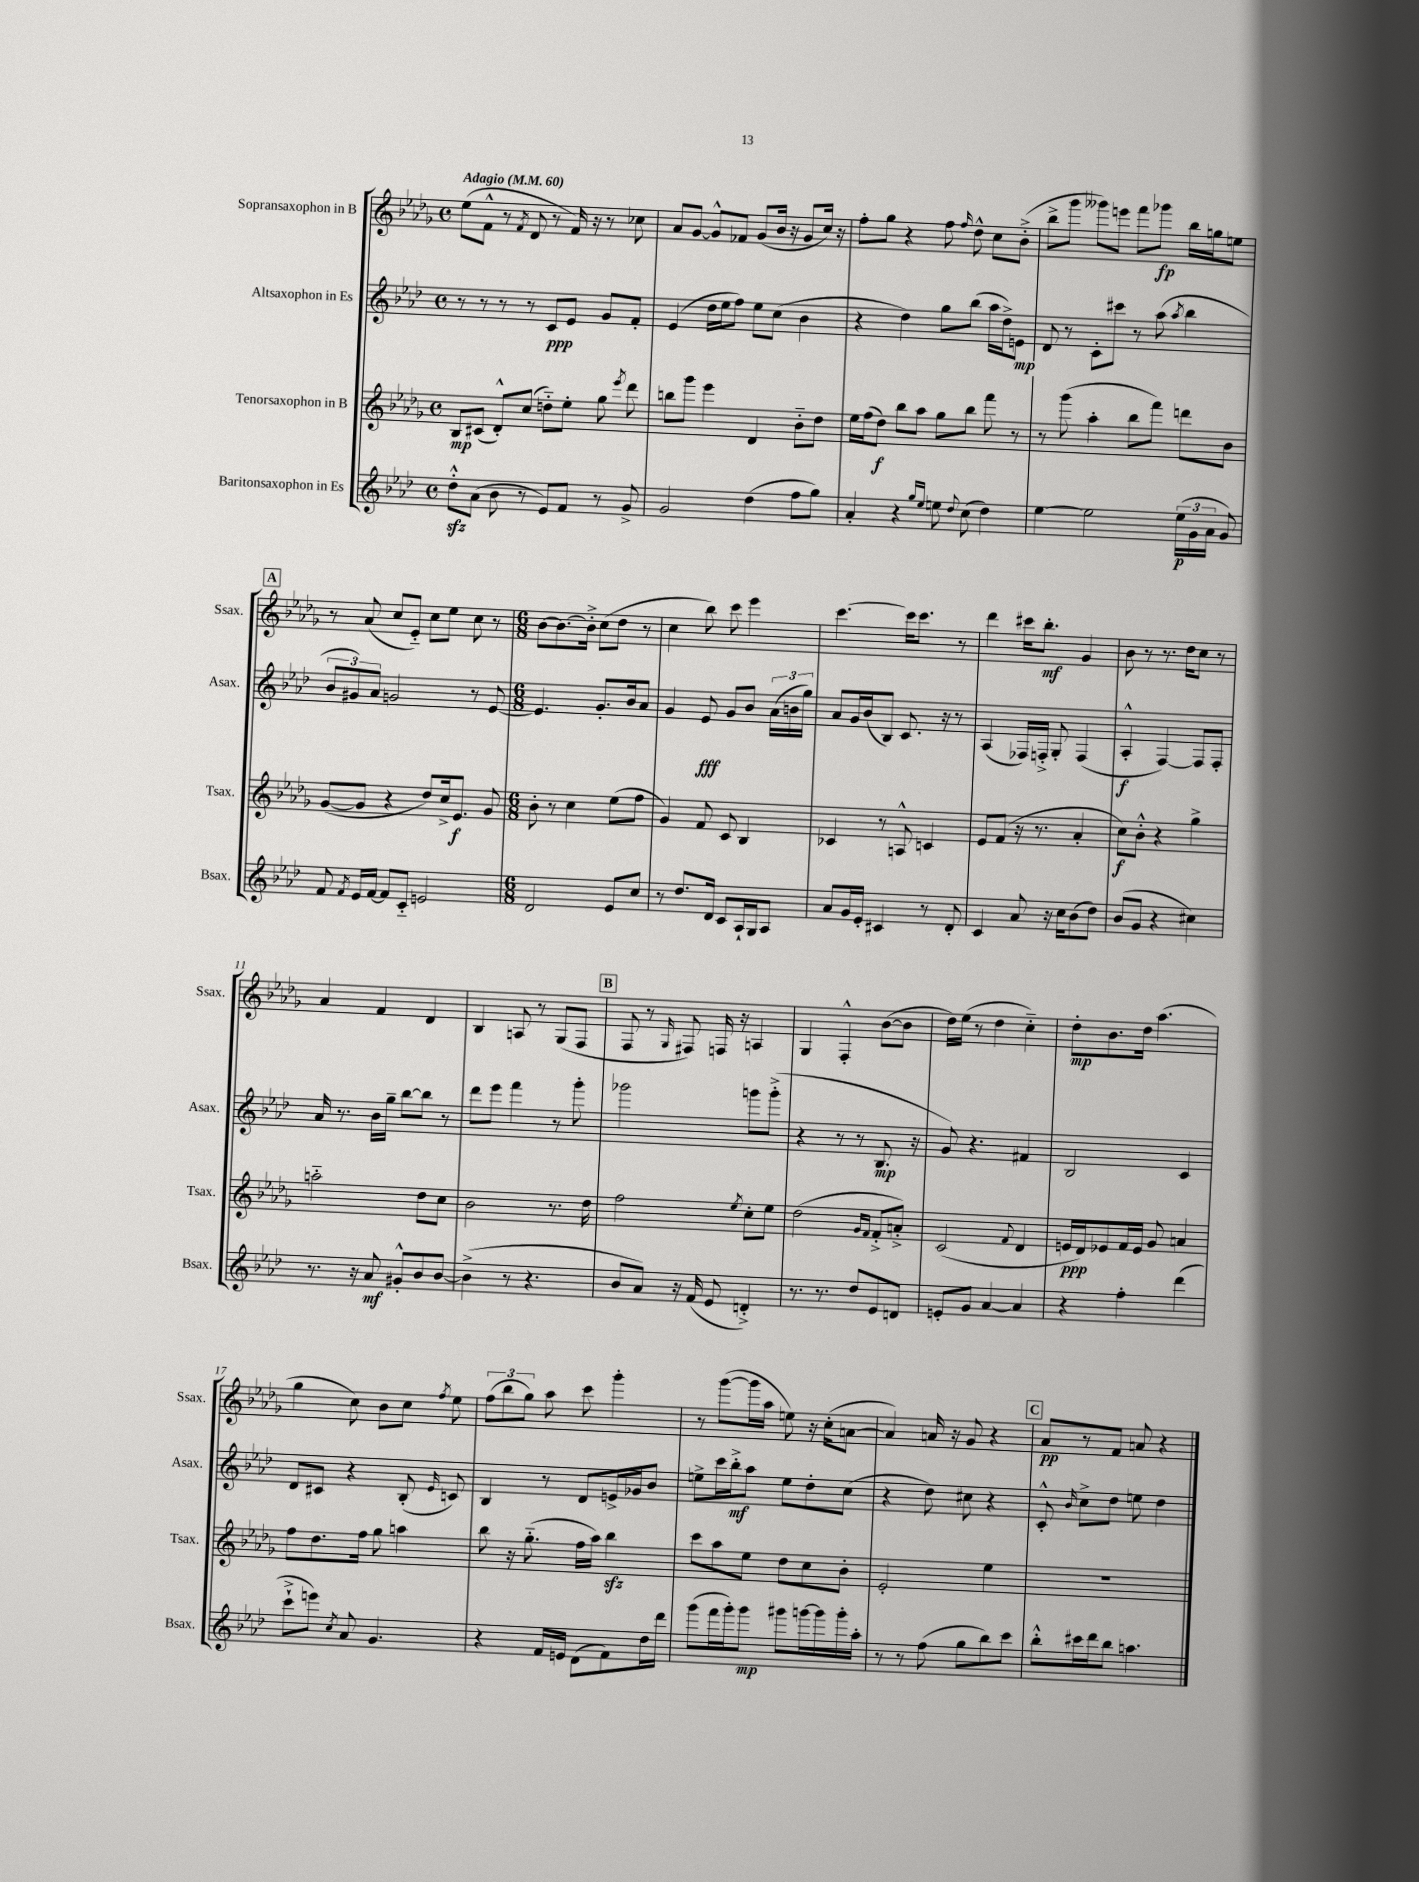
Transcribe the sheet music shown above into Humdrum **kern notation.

**kern	**dynam	**kern	**dynam	**kern	**dynam	**kern	**dynam
*part4	*part4	*part3	*part3	*part2	*part2	*part1	*part1
*staff4	*staff4	*staff3	*staff3	*staff2	*staff2	*staff1	*staff1
*I"Baritonsaxophon in Es	*	*I"Tenorsaxophon in B	*	*I"Altsaxophon in Es	*	*I"Sopransaxophon in B	*
*I'Bsax.	*	*I'Tsax.	*	*I'Asax.	*	*I'Ssax.	*
*clefG2	*	*clefG2	*	*clefG2	*	*clefG2	*
*k[b-e-a-d-]	*	*k[b-e-a-d-g-]	*	*k[b-e-a-d-]	*	*k[b-e-a-d-g-]	*
*M4/4	*	*M4/4	*	*M4/4	*	*M4/4	*
*met(c)	*	*met(c)	*	*met(c)	*	*met(c)	*
*MM60	*	*MM60	*	*MM60	*	*MM60	*
=1	=1	=1	=1	=1	=1	=1	=1
!	!	!	!	!	!	!LO:TX:a:B:t=Adagio	!
8dd-zz'^^\L	.	8B-/L	mp	8r	.	(8ee-\L	.
(8a-\J	.	(8c#X/J	.	8r	.	8f^^\J	.
8b-\	.	8d-'^^/L)	.	8r	.	8r	.
.	.	.	.	.	.	8qf/	.
8r	.	(8cc/J	.	8r	.	8d-/	.
8e-/L)	.	8ddn\L)	.	8c/L	ppp	8r	.
8f/J	.	8ee-'\J	.	8e-/J	.	16f/)	.
.	.	.	.	.	.	16r	.
8r	.	8gg-\	.	8g/L	.	8r	.
.	.	8qeee-/	.	.	.	.	.
8g^/	.	8ddd-\	.	8f'/J	.	8cc-X\	.
=2	=2	=2	=2	=2	=2	=2	=2
2g/	.	8bbn\L	.	(4e-/	.	8a-/L	.
.	.	8ggg-\J	.	.	.	[8g-/J	.
.	.	4eee-\	.	16dd-\LL	.	8g-^^/L]	.
.	.	.	.	16ee-\J	.	.	.
.	.	.	.	8ff\J)	.	8f-X/J	.
(4dd-\	.	4d-/	.	8ee-\L	.	(8g-/L	.
.	.	.	.	(8cc\J	.	16b-/Jk	.
.	.	.	.	.	.	16r	.
8ff\L	.	8b-\L	.	4b-\	.	8g-/L	.
8gg\J)	.	8dd-\J	.	.	.	16cc/Jk)	.
.	.	.	.	.	.	16r	.
=3	=3	=3	=3	=3	=3	=3	=3
4a-'/	.	16ee-\LL	.	4r	.	8ff'\L	.
.	.	(16ff\J	.	.	.	.	.
.	.	8dd-\J)	f	.	.	8gg-\J	.
4r	.	8bb-\L	.	4dd-\)	.	4r	.
.	.	8aa-\J	.	.	.	.	.
16qqgg/LL	.	.	.	.	.	.	.
16qqee-/JJ	.	.	.	.	.	.	.
8een\	.	8gg-\L	.	8gg\L	.	8ff\	.
8qqdd-/	.	.	.	.	.	16qqff/	.
(8cc\	.	8bb-\J	.	(8bb-\J	.	8dd-^^\	.
4dd-\)	.	8fff\	.	16aa-\LL	.	8cc\L	.
.	.	.	.	16dd-^\J)	.	.	.
.	.	8r	.	8en\J	mp	(8b-'^\J	.
=4	=4	=4	=4	=4	=4	=4	=4
[4ee-\	.	8r	.	8d-/	.	8bb-^\L	.
.	.	(8ggg-\	.	8r	.	8ggg-\J	.
2ee-\]	.	4aa-'\	.	8c'\L	.	8ggg--X\L)	.
.	.	.	.	8ccc#X\J	.	8eeen\J	.
.	.	8bb-\L	.	8r	.	8fff\L	.
.	.	8fff\J)	.	(8aa-\	.	8ggg-X\J	fp
.	.	.	.	8qaa-/	.	.	.
(24ee-\LL	p	8dddn\L	.	4bb-\	.	16bb-\LL	.
24g\	.	.	.	.	.	.	.
.	.	.	.	.	.	16ggn\J	.
24a-\JJ	.	.	.	.	.	.	.
8g/)	.	8b-\J	.	.	.	8een\J	.
!!LO:LB:g=z
!!LO:REH:place=s1:t=A
=5	=5	=5	=5	=5	=5	=5	=5
8f/	.	([8g-/L	.	12b-/L	.	8r	.
.	.	.	.	12g#X/)	.	.	.
8qf/	.	.	.	.	.	.	.
16e-/LL	.	8g-/J]	.	.	.	(8a-/	.
.	.	.	.	12a-/J	.	.	.
[16f/JJ	.	.	.	.	.	.	.
8f/L]	.	4r	.	2gn/	.	8cc/L	.
8c/J	.	.	.	.	.	8e-/J)	.
2en/	.	8dd-/L)	.	.	.	8cc\L	.
.	.	16cc^/k	.	.	.	8ee-\J	.
.	.	8.e-/J	f	.	.	.	.
.	.	.	.	8r	.	8cc\	.
.	.	8g-/	.	[8e-/	.	8r	.
=6	=6	=6	=6	=6	=6	=6	=6
*M6/8	*	*M6/8	*	*M6/8	*	*M6/8	*
2d-/	.	8b-'\	.	4.e-/]	.	[8b-\L	.
.	.	8r	.	.	.	8.b-\_	.
.	.	4cc\	.	.	.	.	.
.	.	.	.	.	.	16b-'^\Jk]	.
.	.	.	.	8.g'/L	.	(8cc\L	.
8e-/L	.	(8ee-\L	.	.	.	8dd-\J	.
.	.	.	.	16b-/k	.	.	.
8cc/J	.	8ff\J	.	8a-/J	.	8r	.
=7	=7	=7	=7	=7	=7	=7	=7
8r	.	4g-/)	.	4g/	.	4cc\	.
8.dd-/L	.	.	.	.	.	.	.
.	.	8f/	.	8e-/	fff	8bb-\)	.
16d-/Jk	.	.	.	.	.	.	.
8c/L	.	8c/	.	8g/L	.	8ccc\	.
16A-`/L	.	4B-/	.	8b-/J	.	4eee-\	.
16G/J	.	.	.	.	.	.	.
8A-/J	.	.	.	(24a-\LL	.	.	.
.	.	.	.	24bn\	.	.	.
.	.	.	.	24gg\JJ)	.	.	.
=8	=8	=8	=8	=8	=8	=8	=8
8a-/L	.	4c-X/	.	8a-/L	.	[4.ccc\	.
16g/L	.	.	.	16g/L	.	.	.
16e-'/JJ	.	.	.	(16b-/J	.	.	.
4c#X/	.	8r	.	8B-/J)	.	.	.
.	.	8An^^/	.	8.c/	.	16ccc\KL]	.
.	.	.	.	.	.	8.ccc\J	.
8r	.	4cn/	.	.	.	.	.
.	.	.	.	16r	.	.	.
8d-'/	.	.	.	8r	.	8r	.
=9	=9	=9	=9	=9	=9	=9	=9
4c/	.	8e-/L	.	(4A-/	.	4ddd-\	.
.	.	(8f/J	.	.	.	.	.
8a-/	.	16r	.	16F-X/LL)	.	16ccc#X\KL	.
.	.	8.r	.	16Fn'^/JJ	.	8.bb-'\J	mf
16r	.	.	.	8G'/	.	.	.
16cc\KL	.	.	.	.	.	.	.
(8b-\	.	4a-'/	.	(4F/	.	4g-/	.
8dd-\J)	.	.	.	.	.	.	.
=10	=10	=10	=10	=10	=10	=10	=10
(8b-/L	.	8cc\L)	f	4A-'^^/	f	8b-\	.
8g/J	.	8b-'^^\J	.	.	.	8r	.
4r	.	4r	.	[4F/)	.	8.r	.
.	.	.	.	.	.	16dd-\KL	.
4cc#X\)	.	4gg-^\	.	8F/L]	.	8cc\J	.
.	.	.	.	8F'/J	.	8r	.
!!LO:LB:g=z
=11	=11	=11	=11	=11	=11	=11	=11
8.r	.	2aan\	.	16a-/	.	4a-/	.
.	.	.	.	8.r	.	.	.
16r	.	.	.	.	.	.	.
8a-/	mf	.	.	16b-\LL	.	4f/	.
.	.	.	.	16gg~\JJ	.	.	.
8g#X'^^/L	.	.	.	[8bb-\L	.	.	.
8b-/	.	8dd-\L	.	8bb-\J]	.	4d-/	.
[8b-/J	.	8cc\J	.	8r	.	.	.
=12	=12	=12	=12	=12	=12	=12	=12
(4b-^\]	.	2b-\	.	8ddd-\L	.	4B-/	.
.	.	.	.	8eee-\J	.	.	.
8r	.	.	.	4fff\	.	8An/	.
4.r	.	.	.	.	.	8r	.
.	.	8.r	.	8r	.	(8G-/L	.
.	.	.	.	8ggg'\	.	8F/J	.
.	.	16dd-\	.	.	.	.	.
!!LO:REH:place=s1:t=B
=13	=13	=13	=13	=13	=13	=13	=13
8b-/L	.	2ff\	.	2ggg-X\	.	8F/	.
8a-/J)	.	.	.	.	.	8r	.
.	.	.	.	.	.	16qqG-/	.
16r	.	.	.	.	.	8F#X/)	.
(16f/	.	.	.	.	.	.	.
8e-/	.	.	.	.	.	16Fn/	.
.	.	.	.	.	.	16r	.
.	.	8qee-/	.	.	.	.	.
4dn'^/)	.	8cc'\L	.	8gggn\L	.	4An/	.
.	.	8ee-\J	.	(8ggg'^\J	.	.	.
=14	=14	=14	=14	=14	=14	=14	=14
8.r	.	(2dd-\	.	4r	.	4G-/	.
8.r	.	.	.	.	.	.	.
.	.	.	.	8r	.	4F'^^/	.
8dd-/L	.	.	.	8r	.	.	.
.	.	16qqg-/LL	.	.	.	.	.
.	.	16qqf/JJ	.	.	.	.	.
8e-/	.	8f'^/L	.	8.B-/	mp	([8b-\L	.
8dn/J	.	8an'^/J)	.	.	.	8b-\J]	.
.	.	.	.	16r	.	.	.
=15	=15	=15	=15	=15	=15	=15	=15
8en'/L	.	(2c/	.	8g/)	.	16dd-\LL)	.
.	.	.	.	.	.	(16ee-\JJ	.
8g/J	.	.	.	4.r	.	8r	.
[4a-/	.	.	.	.	.	4dd-\	.
.	.	8qqf/	.	.	.	.	.
4a-/]	.	4d-/	.	4f#X/	.	4cc\)	.
=16	=16	=16	=16	=16	=16	=16	=16
4r	.	16en/LL	ppp	2B-/	.	8dd-'\L	mp
.	.	16d-/J)	.	.	.	.	.
.	.	8e-X/	.	.	.	8.b-\	.
4ff'\	.	16f/L	.	.	.	.	.
.	.	16e-/JJ	.	.	.	16dd-\Jk	.
.	.	8g-/	.	.	.	(4.aa-\	.
(4ddd-\	.	4an/	.	4c/	.	.	.
!!LO:LB:g=z
=17	=17	=17	=17	=17	=17	=17	=17
8ccc`^\L	.	8ff\L	.	8d-/L	.	4gg-\	.
8eeen\J)	.	8.dd-\	.	8c#X/J	.	.	.
8qcc/	.	.	.	.	.	.	.
8a-/	.	.	.	4r	.	8cc\)	.
.	.	16ff\Jk	.	.	.	.	.
4.g/	.	8gg-\	.	.	.	8b-\L	.
.	.	4aan\	.	(8B-'/	.	8cc\J	.
.	.	.	.	16qqe-/	.	8qff/	.
.	.	.	.	8cn/)	.	8ee-\	.
=18	=18	=18	=18	=18	=18	=18	=18
4r	.	8bb-\	.	4B-/	.	(12ff\L	.
.	.	.	.	.	.	12bb-\	.
.	.	16r	.	.	.	.	.
.	.	.	.	.	.	12gg-\J)	.
.	.	(8.gg-\	.	.	.	.	.
16f/LL	.	.	.	8r	.	8aa-\	.
16en/JJ	.	.	.	.	.	.	.
(8d-\L	.	16ff\LL	.	8d-/L	.	8ccc\	.
.	.	16aa-\JJ)	.	.	.	.	.
8f\)	.	4bb-zz\	.	16en^/L	.	4ggg-'\	.
.	.	.	.	16g-X/J	.	.	.
16dd-\L	.	.	.	8b-/J	.	.	.
16ddd-\JJ	.	.	.	.	.	.	.
=19	=19	=19	=19	=19	=19	=19	=19
(8ggg\L	.	8ccc\L	.	8een^\L	.	8r	.
16fff\L	.	8aa-\	.	16ccc\L	.	([8ggg-\L	.
16ggg'\J)	.	.	.	16bb-'^\J	mf	.	.
8ggg\J	mp	8ee-\J	.	8aa-\J	.	16ggg-\L]	.
.	.	.	.	.	.	16aa-\JJ	.
8ggg#X\L	.	8dd-\L	.	8ee\L	.	8een\)	.
[16gggn\L	.	8cc\	.	8dd-'\	.	16r	.
16ggg\]	.	.	.	.	.	(16cc'\KL	.
16ggg'\	.	8b-'\J	.	(8cc\J	.	[8an\J	.
16aa-'\JJ	.	.	.	.	.	.	.
=20	=20	=20	=20	=20	=20	=20	=20
8r	.	2e-'/	.	4r	.	4a/])	.
8r	.	.	.	.	.	.	.
(8ff\	.	.	.	8dd-\)	.	16an/	.
.	.	.	.	.	.	16r	.
8gg\L	.	.	.	8cc#X\	.	8g-/	.
8bb-\)	.	4ee-\	.	4r	.	4r	.
8ccc\J	.	.	.	.	.	.	.
!!LO:REH:place=s1:t=C
=21	=21	=21	=21	=21	=21	=21	=21
8bb-'^^\L	.	2.r	.	8c'^^/	.	8a-/L	pp
.	.	.	.	16qqb-/	.	.	.
16ccc#X\L	.	.	.	8cc^\L	.	8r	.
16ddd-\J	.	.	.	.	.	.	.
8bb-\J	.	.	.	8dd-\J	.	8f/J	.
4.aan\	.	.	.	8een\	.	8an/	.
.	.	.	.	4dd-\	.	4r	.
==	==	==	==	==	==	==	==
*-	*-	*-	*-	*-	*-	*-	*-
